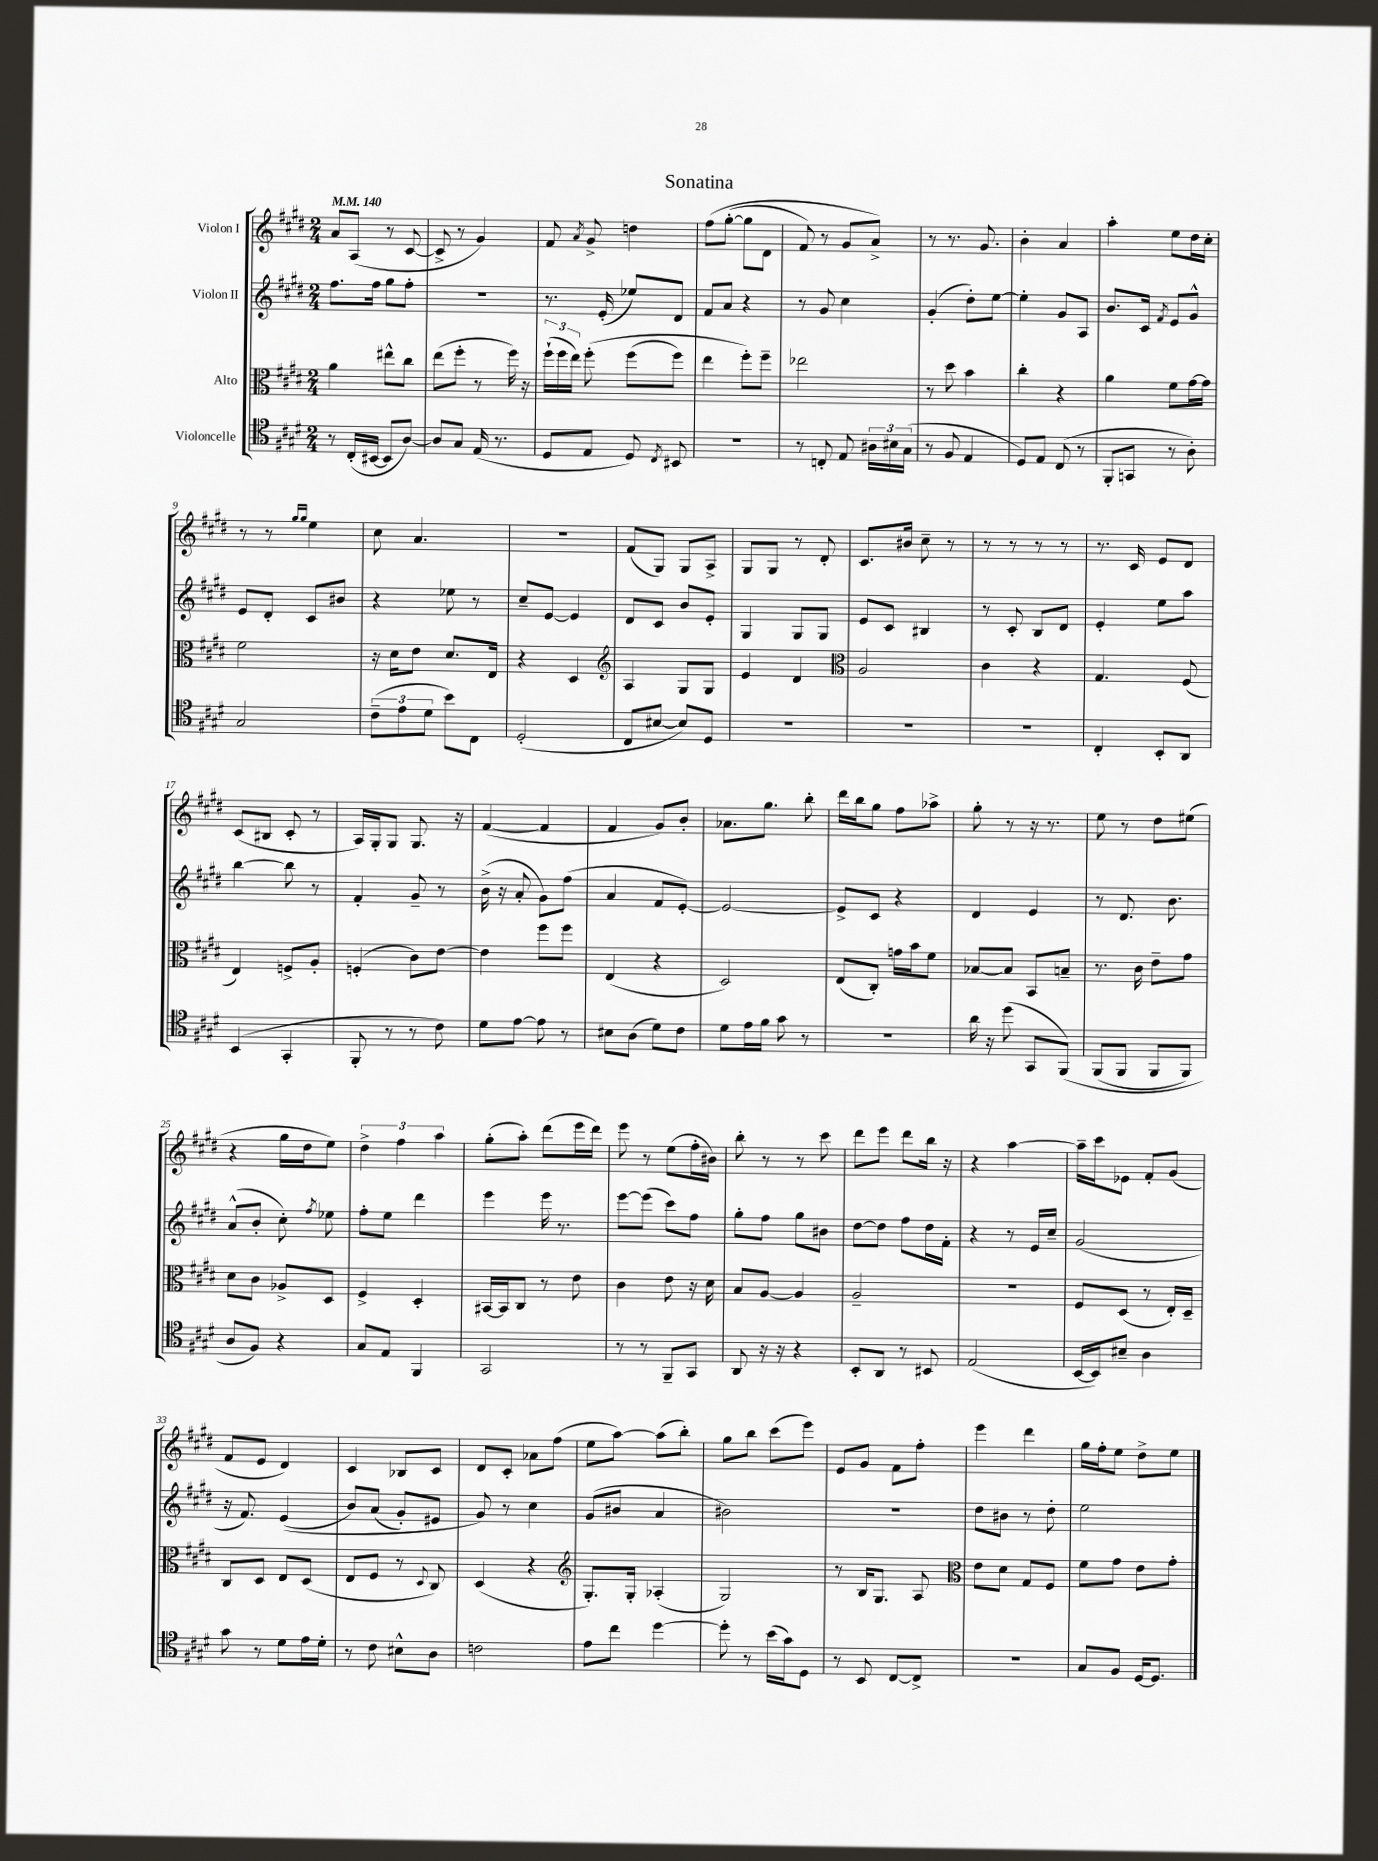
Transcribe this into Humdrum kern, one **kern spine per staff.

**kern	**kern	**kern	**kern
*staff4	*staff3	*staff2	*staff1
*clefC4	*clefC3	*clefG2	*clefG2
*k[f#c#g#d#]	*k[f#c#g#d#]	*k[f#c#g#d#]	*k[f#c#g#d#]
*M2/4	*M2/4	*M2/4	*M2/4
*MM140	*MM140	*MM140	*MM140
8r	4a\	8.ff#\L	8a/L
(16C#'/LL	.	.	(8A/J
[16BB#/JJ	.	16ff#\Jk	.
8BB#/]L	8ee#^^\L	8gg#\L	8r
[8A/J)	8cc#\J	8ff#'\J	[8c#/
=	=	=	=
8A/]L	(8ee\L	2r	8c#^/]
8G#/J	8ff#'\J	.	8r
(16E/	8r	.	4g#/)
8.r	.	.	.
.	16ff#\)	.	.
.	16r	.	.
=	=	=	=
8D#/L	(24ff#`\LL	8.r	8f#/
.	24ff#\	.	.
.	24ee\JJ)	.	.
.	.	.	8qa/
8E/J	&(8ff#'\	.	8g#^/
.	.	(16e'/	.
8D#/)	(8ff#\L	8ee-/L)	4dd\
8qC#/	.	.	.
8BB#/	8ff#\J)	8d#/J	.
=	=	=	=
2r	4ee\	8f#/L	&(8ff#\L
.	.	8a/J	([8gg#'\J
.	8ff#'\L&)	4r	8gg#\]L
.	8ff#~\J	.	8d#\J
=	=	=	=
8r	2ee-\	8r	8f#/)
8C'/	.	8g#/	8r
8E/	.	4cc#\	8g#/L
24A#\LL	.	.	8a^/J&)
24B#\	.	.	.
(24G#\JJ	.	.	.
=	=	=	=
8r	8r	(4g#'/	8r
8F#/	8dd#\	.	8.r
4E/	4b\	8dd#'\L)	.
.	.	.	8.g#/
.	.	[8ee\J	.
=	=	=	=
8D#/L)	4cc#'\	4ee'\]	4b'\
8E/J	.	.	.
(8C#/	4r	8g#/L	4a/
8r	.	8A/J	.
=	=	=	=
8FF#'/L	4a\	8.b/L	4aa'\
8GG/J	.	.	.
.	.	16c#/Jk	.
.	.	8qf#/	.
8r	8f#\L	8e/L	8ee\L
8A'\)	[16g#\L	8g#^^/J	16dd#\L
.	16g#\]JJ	.	16cc#'\JJ
=	=	=	=
2G#/	2f#\	8e/L	8r
.	.	8d#'/J	8r
.	.	.	16qqgg#/LL
.	.	.	16qqgg#/JJ
.	.	8c#/L	4ee\
.	.	8b#/J	.
=	=	=	=
(12c#~\L	16r	4r	8cc#\
.	16d#\LK	.	.
12e\	.	.	.
.	8e\J	.	4.a/
12d#\J	.	.	.
8b\L)	8.d#/L	8ee-\	.
8C#\J	.	8r	.
.	16E/Jk	.	.
=	=	=	=
(2D#'/	4r	8cc#~/L	2r
.	.	[8e/J	.
.	4D#/	4e/]	.
=	=	=	=
*	*clefG2	*	*
8C#/L	4A/	8d#/L	(8f#/L
[8B#/J	.	8c#/J	8G#/J)
8B#/]L)	8G#/L	8b/L	8G#/L
8D#/J	8G#/J	8e'/J	8A^/J
=	=	=	=
2r	4e/	4G#/	8G#/L
.	.	.	8G#/J
.	4d#/	8G#/L	8r
.	.	8G#/J	8d#'/
=	=	=	=
*	*clefC3	*	*
2r	2A/	8e/L	8.c#/L
.	.	8c#/J	.
.	.	.	16b#/Jk
.	.	4B#/	8cc#~\
.	.	.	8r
=	=	=	=
2r	4c#\	8r	8r
.	.	8c#'/	8r
.	4r	8B/L	8r
.	.	8d#/J	8r
=	=	=	=
4C#'/	4.G#/	4e'/	8.r
.	.	.	16c#/
8BB'/L	.	8ee\L	8e/L
8AA/J	(8F#/	8aa\J	8d#/J
=	=	=	=
(4BB/	4E/)	[4bb\	(8c#/L
.	.	.	8B#/J
4GG#'/	8F^/L	8bb\]	8c#'/
.	8A'/J	8r	8r
=	=	=	=
8FF#'/	(4F'/	4f#'/	16A/LL)
.	.	.	16G#'/J
8r	.	.	8G#/J
8r	8c#\L)	8g#~/	8.G#/
8c#\)	[8e\J	8r	.
.	.	.	16r
=	=	=	=
8d#\L	4e\]	(16b^\	([4f#/
.	.	16r	.
[8e\J	.	8a'/	.
8e\]	8ff#\L	8g#\L)	4f#/]
8r	8ff#\J	(8ff#\J	.
=	=	=	=
8B#\L	(4E/	4a/	4f#/
(8A\J	.	.	.
8d#\L)	4r	8f#/L	8g#/L)
8c#\J	.	[8e'/J)	8b'/J
=	=	=	=
8d#\L	2D#/)	2e/_	8.a-\L
16e\L	.	.	.
16f#\JJ	.	.	8.gg#\J
8g#\	.	.	.
8r	.	.	8bb'\
=	=	=	=
2r	(8E/L	8e^/]L	16ddd#\LL
.	.	.	16bb\J
.	8C#'/J)	8c#/J	8gg#\J
.	16g\LL	4r	8ff#\L
.	16b\J	.	.
.	8f#\J	.	8aa-^\J
=	=	=	=
16a\	[8B-/L	4d#/	8gg#'\
16r	.	.	.
(8dd#\	8B-/]J	.	8r
8GG#/L	8BB/L	4e/	16r
.	.	.	8.r
&(8FF#/J)	8B~/J	.	.
=	=	=	=
(8FF#/L	8.r	8r	8ee\
8FF#/J	.	8.d#/	8r
.	16c#\	.	.
8FF#/L	8e~\L	.	8dd#\L
.	.	8.b\	.
8FF#/J)	8g#\J	.	(8ee#\J
=	=	=	=
8A/L	8d#\L	(8a^^/L	4r
8F#/J&)	8c#\J	8b'/J	.
4r	8A-^/L	8cc#'\)	16gg#\LL
.	.	.	16dd#\J
.	.	8qff#/	.
.	8D#/J	8ee-\	8ee\J)
=	=	=	=
8G#/L	4F#^/	8ff#'\L	6dd#^\
8E/J	.	8ee\J	.
.	.	.	6ff#\
4FF#/	4D#'/	4ddd#\	.
.	.	.	6aa\
=	=	=	=
2GG#/	[16BB#/LL	4eee\	(8gg#'\L
.	16BB#/]J	.	.
.	8C#/J	.	8aa'\J)
.	8r	16eee\	(8ddd#\L
.	.	8.r	.
.	8e\	.	16eee\L
.	.	.	16ddd#\JJ)
=	=	=	=
8r	4c#\	[8eee\L	8eee\
8r	.	(8eee\]J	8r
8FF#~/L	8e\	8ccc#\L)	(8ee\L
8GG#/J	16r	8ff#\J	16ff#'\L
.	16d#\	.	16b#\JJ)
=	=	=	=
8AA/	8B/L	8gg#'\L	8bb'\
16r	[8A/J	8ff#\J	8r
16r	.	.	.
4r	4A/]	8gg#\L	8r
.	.	8b#\J	8ccc#\
=	=	=	=
8BB'/L	2A~/	[8dd#\L	8ddd#\L
8AA/J	.	8dd#\]J	8eee\J
8r	.	8ff#\L	8ddd#\L
8BB#/	.	16dd#\L	16bb\Jk
.	.	16f#'\JJ	16r
=	=	=	=
(2E/	2r	4r	4r
.	.	8r	[4aa\
.	.	16e/LL	.
.	.	16cc#~/JJ	.
=	=	=	=
[16BB/LL	8F#/L	(2g#/	16aa~\]LL
16BB/]J)	.	.	16ccc#\J
8B#~/J	(8D#/J	.	8e-\J
4A\	8r	.	8f#'/L
.	16E'/LL)	.	(8g#/J
.	16D#~/JJ	.	.
=	=	=	=
8g#\	8C#/L	16r	8f#/L
.	.	8.f#/)	.
8r	8D#/J	.	8e/J
8d#\L	8E/L	&((4e/	4d#/)
16e\L	(8D#/J	.	.
16d#'\JJ	.	.	.
=	=	=	=
8r	8E/L	8b/L)	4c#/
8c#\	8F#/J	(8a/J	.
8B#^^\L	8r	8g#'/L)	8B-/L
.	8qqD#/	.	.
8A\J	8C#/)	8e#/J	8c#/J
=	=	=	=
2c\	(4D#/	8g#/&)	8d#/L
.	.	8r	8c#'/J
.	4r	4cc#\	8a-\L
.	.	.	(8ff#\J
=	=	=	=
*	*clefG2	*	*
8e\L	8.G#'/L)	(8g#/L	8ee\L
8cc#\J	.	8b#/J	[8aa\J)
.	16G#'/Jk	.	.
[4dd#\	(4A-'/	4a/	(8aa\]L
.	.	.	8bb'\J)
=	=	=	=
8dd#'\]	2G#/)	2b#\)	8gg#\L
8r	.	.	8bb\J
(16b\LL	.	.	(8ccc#\L
16g#\J)	.	.	.
8D#\J	.	.	8eee\J)
=	=	=	=
8r	8r	2r	8e/L
8BB/	16B/LK	.	8g#/J
.	8.G#/J	.	.
[8C#/L	.	.	8f#\L
8C#^/]J	8A/	.	8ff#'\J
=	=	=	=
*	*clefC3	*	*
2r	8e\L	8dd#\L	4eee\
.	8d#\J	8b#\J	.
.	8G#/L	8r	4ddd#\
.	8F#/J	8dd#'\	.
=	=	=	=
8G#/L	8f#\L	2ee\	16gg#\LL
.	.	.	16ff#'\J
8F#/J	8g#\J	.	8ee\J
[16D#/LK	8e\L	.	8dd#^\L
8.D#/]J	.	.	.
.	8g#'\J	.	8ee\J
==	==	==	==
*-	*-	*-	*-
